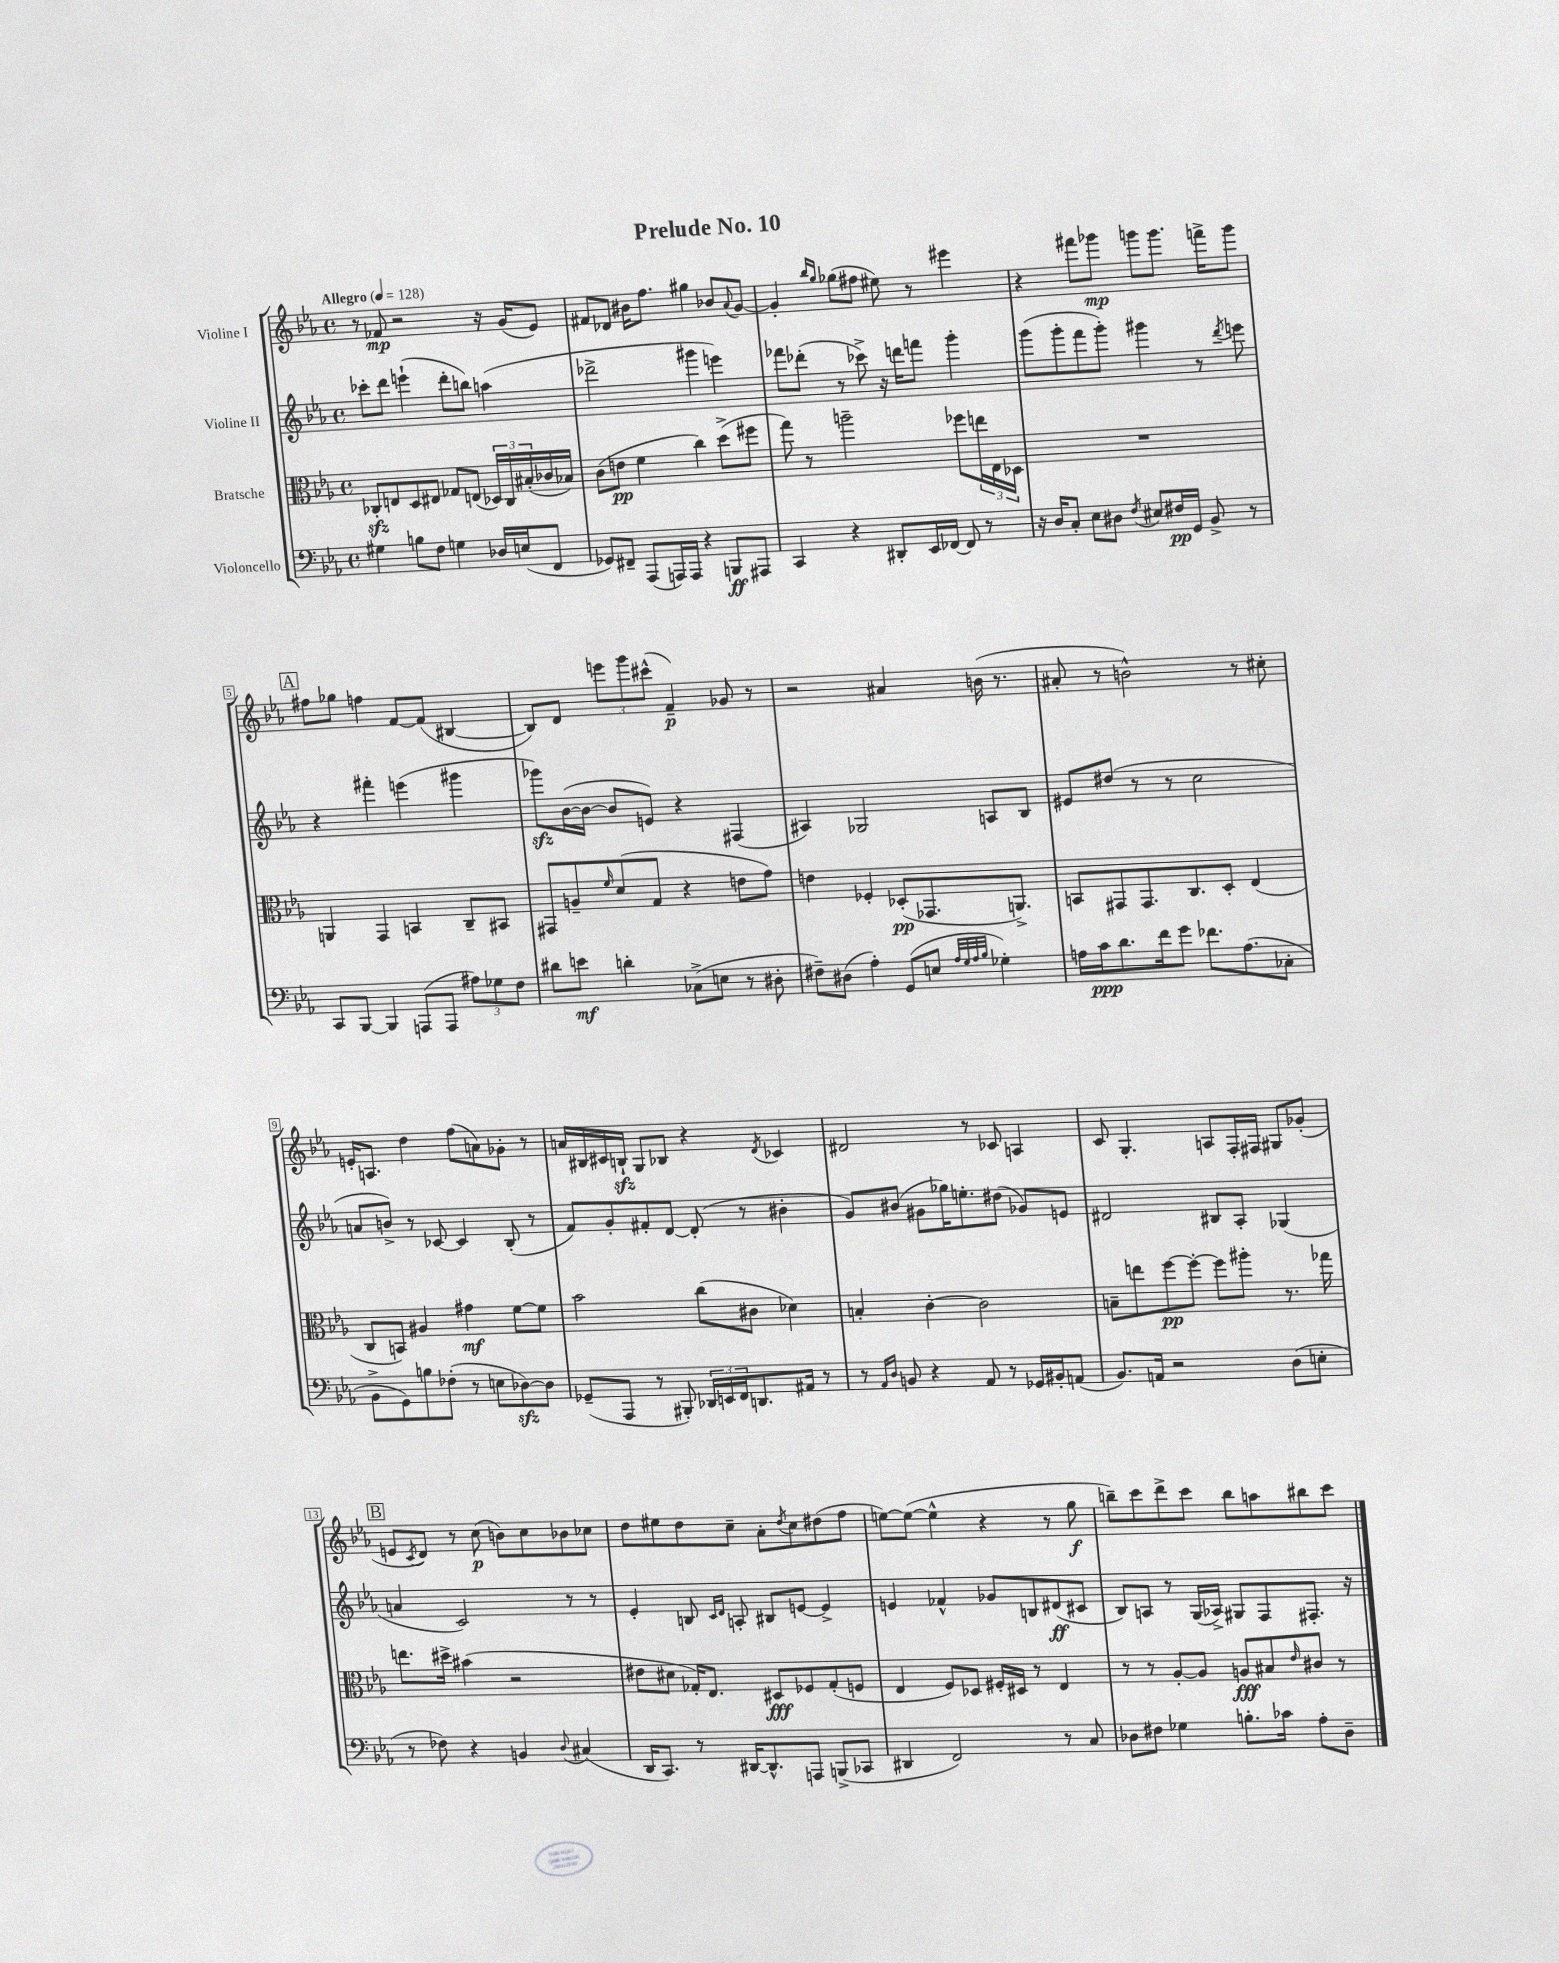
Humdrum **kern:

**kern	**kern	**kern	**kern
*staff4	*staff3	*staff2	*staff1
*clefF4	*clefC3	*clefG2	*clefG2
*k[b-e-a-]	*k[b-e-a-]	*k[b-e-a-]	*k[b-e-a-]
*M4/4	*M4/4	*M4/4	*M4/4
*met(c)	*met(c)	*met(c)	*met(c)
*MM128	*MM128	*MM128	*MM128
4G#	8C-'	8ccc-'	8r
.	8E	8ddd	8f-
8B	8D	(4eee`	2r
8F	8E#	.	.
4G	8G-	8ddd'	.
.	(8E	8bb)	.
16D-	24D-)	(4aa	16r
.	24C-	.	.
(16E	.	.	(16g
.	(24B#'	.	.
8FF	16c-	.	8e-)
.	16B-)	.	.
=	=	=	=
8GG-)	(8c	2ddd-^	8f#
8FF#~	8e	.	8d-
(8AAA-	4f	.	16b#
.	.	.	8.ff
16AAA)	.	.	.
16AAA	.	.	.
4r	4cc)	4ggg#	4gg#
8BBB	(8dd^	4eee)	8b-
.	.	.	8qqa-
8AAA#	8ff#	.	[8g
=	=	=	=
4CC	8gg)	8fff-	4g']
.	8r	(8ddd-'	.
.	.	.	16qqbb-
.	.	.	16qqgg
4r	2aa~	8r	(8gg-
.	.	8ccc-^)	8ff#
8DD#'	.	16r	8ee#)
.	.	16ddd	.
16EE-	.	8fff	8r
[16FF-	.	.	.
8FF-]	8ff-	4ggg'	4eee#
8r	24ee	.	.
.	24E-	.	.
.	24D-	.	.
=	=	=	=
16r	1r	(8ggg	4r
16D	.	.	.
8C'	.	8ggg'	.
8E-	.	8fff	8fff#
8D#	.	8ggg')	8ggg-
8qF	.	.	.
8E#	.	4ggg#	8ggg
16F#	.	.	8.ggg
16GG	.	.	.
8BB-^	.	8r	.
.	.	.	16fff^
.	.	8qddd	.
8r	.	8eee	8ggg
=	=	=	=
8CC	4AA	4r	8ff#
[8BBB-	.	.	8gg-
4BBB-]	4GG	4fff#'	4ff
(8AAA	4BB	(4eee	[8f
8AAA	.	.	(8f]
12A#)	8C~	4ggg#	[4B#
12G-	.	.	.
.	8BB#	.	.
12F	.	.	.
=	=	=	=
8d#	8GG#	8ggg-)	8B#])
8e	8A~	([16b-	8d
.	.	16b-_	.
.	16qqf	.	.
4d'	(8d	8b-]	12eee
.	.	.	12ggg
.	8G	8e)	.
.	.	.	(12ccc#^^
(8C-^	4r	4r	4f~)
8E	.	.	.
8r	8e	(4F#	8g-
8D#'	8g)	.	8r
=	=	=	=
8F#~)	4e	4A#)	2r
(8D#	.	.	.
4A-')	4F-'	2G-	.
(8GG	(8D-'	.	4a#
8E	8.GG-	.	.
32qqA-	.	.	.
32qqG	.	.	.
32qqA-	.	.	.
32qqB-	.	.	.
4G-')	.	8A	(16b
.	8.AA^)	.	8.r
.	.	8B-	.
=	=	=	=
16A	8BB	8e#	8a#'
16c	.	.	.
8.d	8GG#	(8dd#	8r
.	8.GG#	8r	2b^^)
16f	.	.	.
8g	.	8r	.
.	8.C	.	.
8.f-	.	2cc	.
.	8D'	.	.
(8.A	.	.	.
.	(4E-	.	8r
8C-'	.	.	8cc#'
=	=	=	=
8BB-^	8C	8a	16e'
.	.	.	8.A
8GG)	8BB)	8b^)	.
8B	4A#	8r	4dd
(8F-'	.	[8c-	.
8r	4g#	4c-]	(8ff
8E	.	.	8a)
[8D-)	[8f	(8B-'	8g-'
8D-]	8f]	8r	8r
=	=	=	=
(8GG-~	2b-	8f)	16a
.	.	.	16B#
8AAA-	.	8g'	16c#
.	.	.	16B`
8r	.	8f#'	8G
8BBB#')	.	[8d	8B-
24DD-	(8cc	(8d']	4r
24EE	.	.	.
24FF	.	.	.
8.DD	8c#	8r	.
.	.	.	8qd
.	4d-)	4b#'	4c-
16AA#	.	.	.
8r	.	.	.
=	=	=	=
8r	4B'	8g)	2d#
16qqAA-	.	.	.
16qqD	.	.	.
8BB	.	(8b#	.
4r	[4c'	8g#	.
.	.	16gg-)	.
.	.	8.ee'	.
8AA-	2c]	.	8r
8r	.	(8dd#	8c-
16GG-	.	8g-)	4A
16BB#'	.	.	.
(8AA	.	8e	.
=	=	=	=
8.BB-)	8B~	2d#	8c
.	8ee	.	4.G'
16AA	.	.	.
2r	[8ff	.	.
.	8ff'_	.	.
.	8ff]	8B#	8A
.	8aa#'	8A-'	16F'
.	.	.	16F#
(8D	8.r	(4G-	8G#
8E'	.	.	(8g-'
.	16gg-	.	.
=	=	=	=
8r	8.ee	4a	8e
.	.	.	8qc
8F-)	.	.	8d)
.	16dd#^	.	.
4r	(4b#	2c)	8r
.	.	.	(8cc
4BB	2r	.	8b)
.	.	.	8cc
8qqD	.	.	.
(4C#	.	8r	8b-
.	.	8r	8cc-
=	=	=	=
16DD	8e#	4e-'	8dd
8.CC)	.	.	.
.	8d#	.	8ee#
8r	16G-')	8B	8dd
.	8.E-	.	.
.	.	16qqc	.
.	.	16qqd	.
[16DD#	.	8A'	8cc~
8.DD#^^]	.	.	.
.	8D#	8B#	8a-'
.	.	.	8qdd
8AAA	8F-	[8e	8cc
(8BBB^	(8G-'	4e^]	(8dd#
8CC-	8F	.	8ff
=	=	=	=
4DD#	4E-	4e	[8ee)
.	.	.	(8ee_
2FF)	8F)	4f-^^	4ee^^]
.	8D-	.	.
.	16F#'	8g-	4r
.	16D#	.	.
.	8r	8B	.
8r	4E-	(8d#	8r
8C	.	8c#	8gg
=	=	=	=
8D-	8r	8B-)	8bb~)
8F#	8r	8A	8ccc
4G-	[8A-'	8r	8ddd^
.	8A-]	(16G	8ccc
.	.	16A-^)	.
8.B'	8A	8G#	8bb
.	8B#	8F	8aa
16c-	.	.	.
.	16qqe-	.	.
8A-'	8c#	8.F#'	8bb#
8D-~	8r	.	8ccc
.	.	16r	.
==	==	==	==
*-	*-	*-	*-
